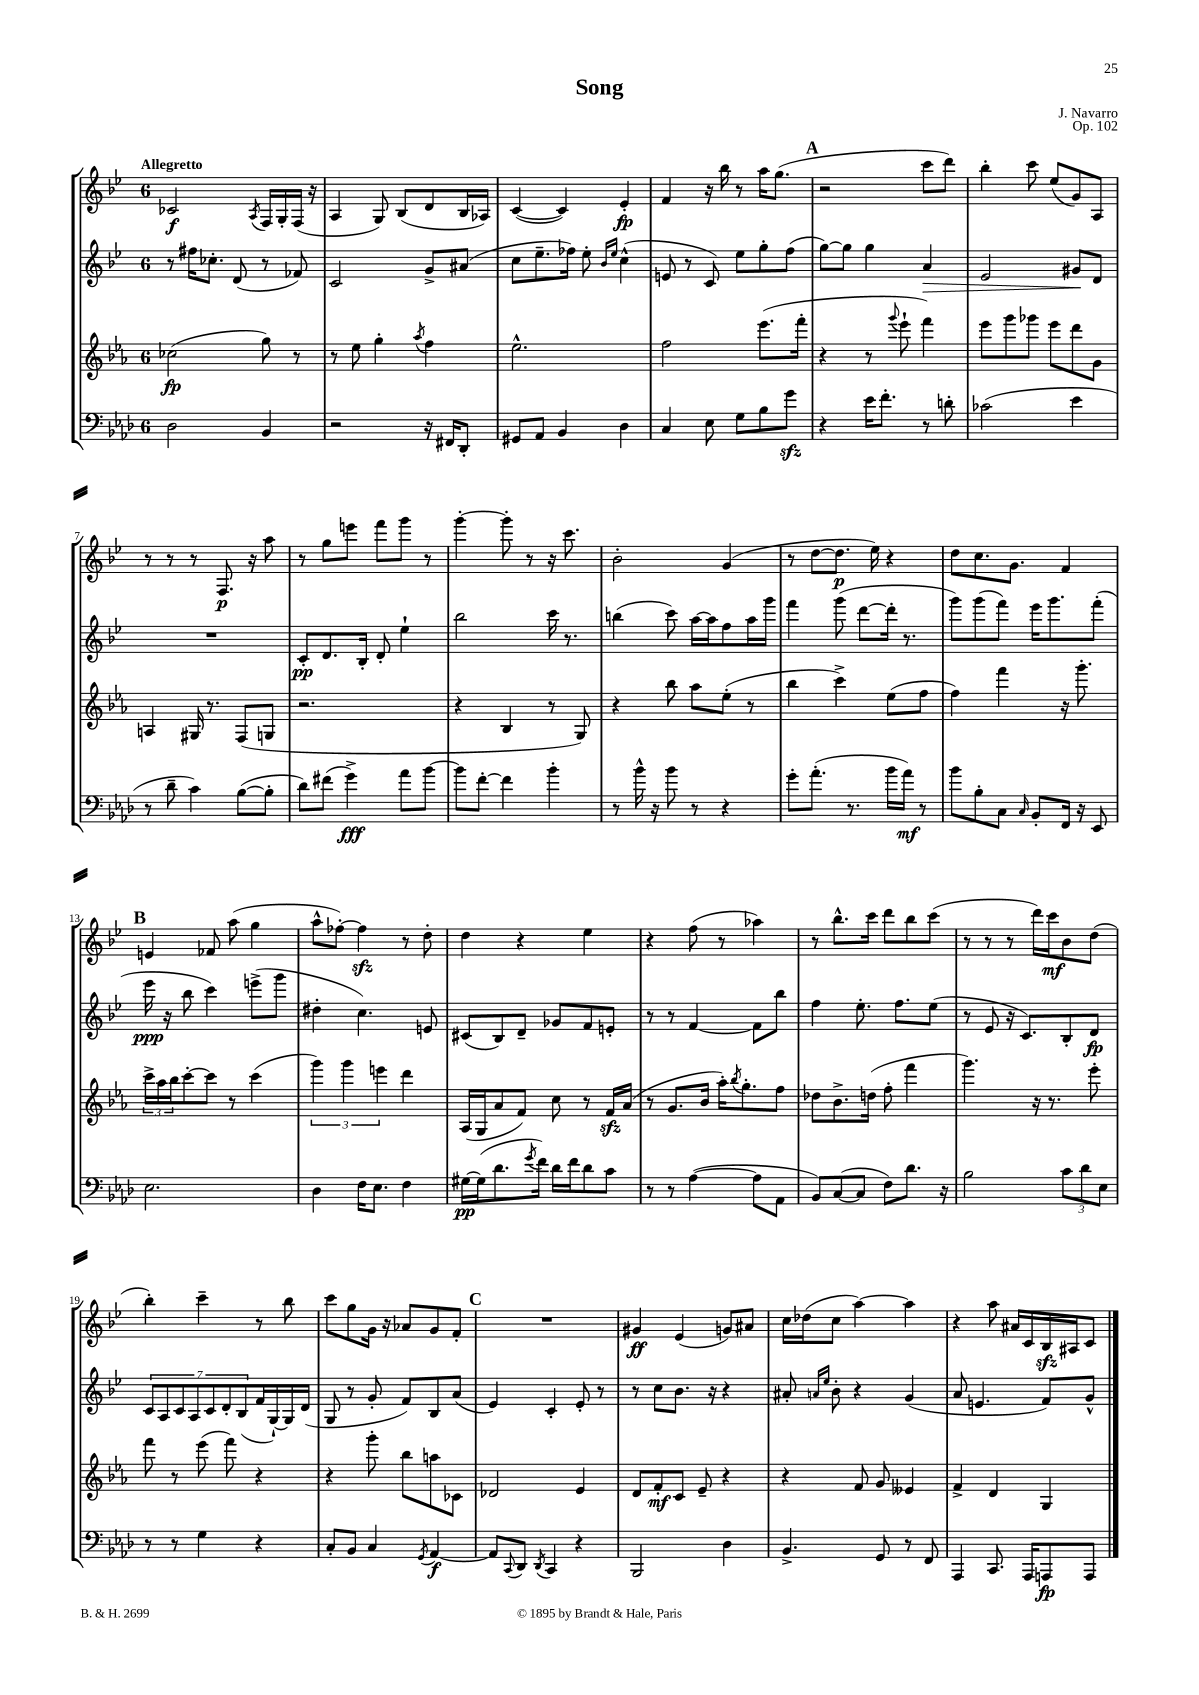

**kern	**kern	**kern	**kern
*staff4	*staff3	*staff2	*staff1
*clefF4	*clefG2	*clefG2	*clefG2
*k[b-e-a-d-]	*k[b-e-a-]	*k[b-e-]	*k[b-e-]
*M6/8	*M6/8	*M6/8	*M6/8
2D-\	(2cc-\	8r	2c-/
.	.	16ff#\LK	.
.	.	8.cc-'\J	.
.	.	(8d/	.
.	.	.	8qA/
4BB-/	8gg\)	8r	16F/LL
.	.	.	16G'/
.	8r	8f-/)	(16F/JJ
.	.	.	16r
=	=	=	=
2r	8r	2c/	4A/
.	8ee-\	.	.
.	4gg'\	.	8G/)
.	.	.	(8B-/L
.	8qaa-/	.	.
16r	4ff\	8g^/L	8d/
16FF#/LK	.	.	.
8DD-'/J	.	(8a#/J	16B-/L
.	.	.	16A-/JJ)
=	=	=	=
8GG#/L	2.ee-^^\	8cc\L	([4c/
8AA-/J	.	8.ee-~\	.
4BB-/	.	.	4c/])
.	.	16ff-\Jk)	.
.	.	8ee-'\	.
.	.	16qqb-/LL	.
.	.	16qqee-/JJ	.
4D-\	.	(4cc^^\	4e-'/
=	=	=	=
4C/	2ff\	8e/	4f/
.	.	8r	.
8E-\	.	8c/)	16r
.	.	.	16bb-\
8G\L	.	8ee-\L	8r
8B-\	(8.eee-\L	8gg'\	16aa\LK
.	.	.	(8.gg\J
8g\J	.	(8ff\J	.
.	16fff'\Jk	.	.
=	=	=	=
4r	4r	[8gg\L)	2r
.	.	8gg\]J	.
16e-\LK	8r	4gg\	.
8.f'\J	.	.	.
.	8qqggg/	.	.
.	8eee-`\	.	.
8r	4fff\)	4a/	8ccc\L
8d'\	.	.	8ddd\J)
=	=	=	=
(2c-\	8eee-\L	2e-/	4bb-'\
.	8ggg\	.	.
.	8ggg-\J	.	8ccc\
.	8eee-\L	.	(8ee-/L
4e-\	8ddd\	8g#/L	8g/)
.	8g\J	8d/J	8A/J
=	=	=	=
8r	4A/	2.r	8r
8d-~\	.	.	8r
4c\)	16G#/	.	8r
.	8.r	.	.
.	.	.	8.F/
([8B-\L	(8F/L	.	.
.	.	.	16r
8B-'\]J	8G/J	.	8aa\
=	=	=	=
8d-\L)	2.r	8c'/L	8r
(8f#\J	.	8.d/	8gg\L
4g^\)	.	.	8eee\J
.	.	16B-'/Jk	.
.	.	8d'/	8fff\L
8a-\L	.	4ee-`\	8ggg\J
[8b-\J	.	.	8r
=	=	=	=
8b-\]L	4r	2bb-\	[4ggg'\
[8f'\J	.	.	.
4f\]	4B-/	.	8ggg'\]
.	.	.	8r
4b-'\	8r	16ccc\	16r
.	.	8.r	8.ccc\
.	8G/)	.	.
=	=	=	=
8r	4r	(4bb\	2b-'\
16b-^^\	.	.	.
16r	.	.	.
8b-\	8bb-\	8ccc\)	.
8r	8aa-\L	[16aa\LL	.
.	.	16aa\]J	.
4r	(8ee-'\J	8ff\	(4g/
.	8r	16aa\L	.
.	.	16ggg\JJ	.
=	=	=	=
8g'\L	4bb-\	4fff\	8r
(8.a-'\J	.	.	[8dd\L
.	4ccc^\)	(8ggg\	8.dd\]J
8.r	.	.	.
.	.	[8ddd\L	.
.	.	.	16ee-\)
16b-\LL	(8ee-\L	16ddd'\]Jk	4r
16a-\JJ)	.	8.r	.
8r	8ff\J	.	.
=	=	=	=
8b-\L	4ff\)	8ggg\L)	8dd\L
8B-'\	.	(8ggg\	8.cc\
8C\J	4fff\	8fff\J)	.
.	.	.	8.g\J
16qqC/	.	.	.
8BB-'/L	.	16eee-\LK	.
.	.	8.ggg\	.
16FF/Jk	16r	.	4f/
16r	8.ggg'\	.	.
8EE-/	.	(8fff'\J	.
=	=	=	=
2.E-\	24ccc^\LL	16eee-\	4e/
.	24aa-\	.	.
.	.	16r	.
.	24bb-\J	.	.
.	[8ccc'\	8bb-\	.
.	8ccc\]J	4ccc\)	8f-/
.	8r	.	(8aa\
.	(4ccc\	(8eee^\L	4gg\
.	.	8ggg\J	.
=	=	=	=
4D-\	6ggg\)	4dd#'\	8aa^^\L
.	.	.	[8ff-'\J)
.	6ggg\	.	.
16F\LK	.	4.cc\)	4ff-\]
8.E-\J	.	.	.
.	6eee\	.	.
4F\	4ddd\	.	8r
.	.	8e/	8dd'\
=	=	=	=
[16G#\LL	(16A-/LL	(8c#/L	4dd\
(16G#\]J	16G/J	.	.
8.d-\	8a-/	8B-/)	.
.	8f/J)	8d~/J	4r
8qg/	.	.	.
16f\Jk)	.	.	.
16d-\LL	8cc\	8g-/L	.
16f\J	.	.	.
8d-\	8r	8f/	4ee-\
8c\J	16f/LL	8e'/J	.
.	(16a-/JJ	.	.
=	=	=	=
8r	8r	8r	4r
8r	8.g/L	8r	.
([4A-\	.	[4f/	(8ff\
.	16b-/Jk	.	.
.	16aa-'\LK)	.	8r
.	8qbb-/	.	.
.	8.gg'\	.	.
8A-\]L	.	8f\]L	4aa-\)
8AA-\J	8ff\J	8bb-\J	.
=	=	=	=
8BB-/L)	8dd-\L	4ff\	8r
([8C/	8.b-^\	.	8.bb-^^\L
8C/]J	.	8.ee-'\	.
.	(16dd\Jk	.	16ccc\Jk
8F\L)	8ff'\	.	8ddd\L
.	.	8.ff\L	.
8.d-\J	4fff\	.	8bb-\
.	.	(8ee-\J	(8ccc\J
16r	.	.	.
=	=	=	=
2B-\	4.ggg\)	8r	8r
.	.	8e-/	8r
.	.	16r	8r
.	.	8.c/L)	.
.	16r	.	16ddd\LL)
.	8.r	.	16ccc\J
12c\L	.	8B-'/	8b-\
12d-\	.	.	.
.	8eee-'\	8d/J	(8dd\J
12E-\J	.	.	.
=	=	=	=
8r	8fff\	14c/L	4bb-'\)
.	.	14A/	.
8r	8r	.	.
.	.	14c/	.
.	.	14A/	.
4G\	(8eee-\	.	4ccc~\
.	.	14c/	.
.	.	14d'/	.
.	8fff\)	.	.
.	.	(14B-/	.
4r	4r	16f/L	8r
.	.	[16G`/)	.
.	.	16G/]	8bb-\
.	.	(16d/JJ	.
=	=	=	=
8C'/L	4r	8G/	8ccc\L
8BB-/J	.	8r	8gg\
4C/	8ggg'\	8g'/	16g\Jk
.	.	.	16r
.	8bb-\L	8f/L)	8a-/L
8qGG/	.	.	.
[4AA-/	8aa\	8B-/	8g/
.	8c-\J	(8a/J	8f'/J
=	=	=	=
8AA-/]L	2d-/	4e-/)	2.r
8qqCC/	.	.	.
8DD-/J	.	.	.
8qDD-/	.	.	.
4CC/	.	4c'/	.
4r	4e-/	8e-'/	.
.	.	8r	.
=	=	=	=
2BBB-/	8d/L	8r	4g#/
.	8f'/	8cc\L	.
.	8c/J	8.b-\J	(4e-/
.	8e-~/	.	.
.	.	16r	.
4D-\	4r	4r	8g/L)
.	.	.	8a#/J
=	=	=	=
4.BB-^/	4r	8a#'/	16cc\LL
.	.	.	(16dd-\J
.	.	16qqa/LL	.
.	.	16qqee-/JJ	.
.	.	8b-'\	8cc\J
.	8f/	4r	[4aa\)
8GG/	8g/	.	.
8r	4e--/	(4g/	4aa\]
8FF/	.	.	.
=	=	=	=
4AAA-/	4f^/	8a/	4r
.	.	4.e/	.
8.CC/	4d/	.	8aa\
.	.	.	16a#/LL
16AAA-/LK	.	.	16c/
8AAA/	4G/	8f/L)	16B-/
.	.	.	16A#/J
8AAA/J	.	8g^^/J	8c/J
==	==	==	==
*-	*-	*-	*-
